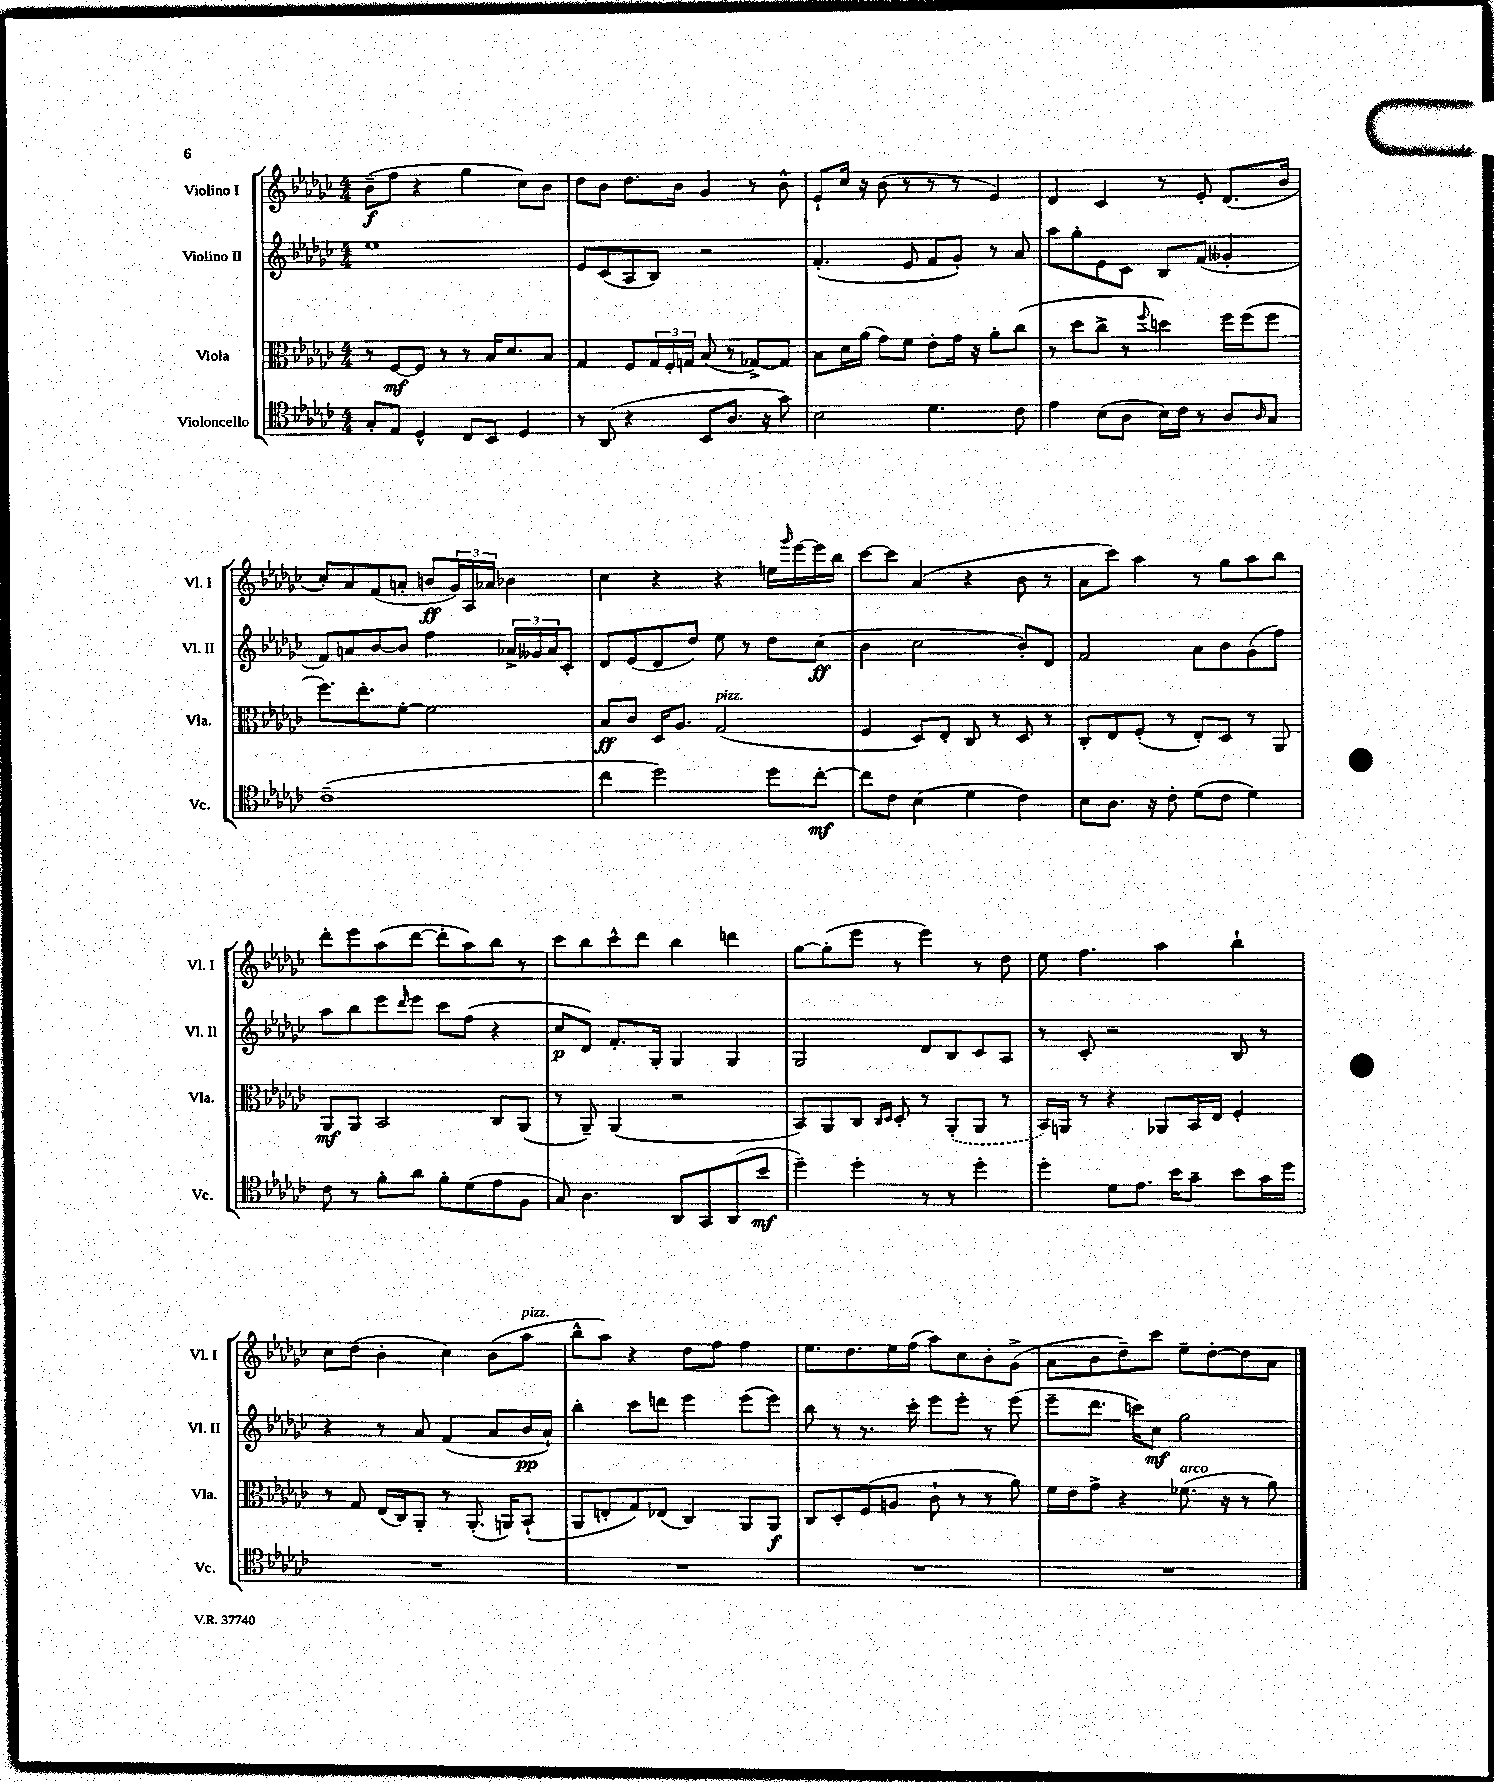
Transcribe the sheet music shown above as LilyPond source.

<<
\new StaffGroup <<
\new Staff = "s0" \with { instrumentName = "Violino I" shortInstrumentName = "Vl. I" } {
    \clef treble \key ges \major \numericTimeSignature \time 4/4
    bes'8--\f( f''8 r4 ges''4 ces''8) bes'8 |
    des''8 bes'8 des''8. bes'16 ges'4 r8 bes'8-^ |
    ees'8-! ces''16 r16 bes'8( r8 r8 r8 ees'4) |
    des'4 ces'4 r8 ees'8-. des'8.( bes'16 |
    ces''8-.) aes'8 f'8( a'8-. b'8\ff \tuplet 3/2 { ges'16) aes16 aes'16 } bes'4 |
    ces''4 r4 r4 e''16 \grace { ges'''16 } ees'''16~ ees'''16 bes''16 |
    ces'''8~ ces'''8 aes'4( r4 bes'8 r8 |
    aes'8 ces'''8) aes''4 r8 ges''8 aes''8 bes''8 |
    des'''8-. ees'''8 aes''8( des'''8~ des'''8-. aes''8) bes''8 r8 |
    ces'''8 bes''8 ces'''8-^ des'''8 bes''4 d'''4 |
    ges''8~ ges''8-.( ees'''8 r8 ees'''4) r8 des''8 |
    ees''8 f''4. aes''4 bes''4-! |
    ces''8 des''8( bes'4-. ces''4) bes'8( aes''8^\markup { \italic "pizz." } |
    bes''8-^ aes''8) r4 des''8 f''8 f''4 |
    ees''8. des''8. ees''16 f''16( aes''8) ces''8 bes'8-. ges'8->( |
    aes'8 bes'8 des''8--) ces'''8 ees''8-- des''8~-. des''8 aes'8 \bar "|." |
}
\new Staff = "s1" \with { instrumentName = "Violino II" shortInstrumentName = "Vl. II" } {
    \clef treble \key ges \major \numericTimeSignature \time 4/4
    ees''1 |
    ees'8 ces'8( aes8 bes8) r2 |
    f'4.-.( ees'8 f'8 ges'8-.) r8 aes'8 |
    aes''8 ges''8-. ees'8 ces'8 bes8 f'8( geses'4-. |
    f'8) a'8 bes'8~ bes'8 f''4 \tuplet 3/2 { aes'16-> geses'16 aes'16 } ces'8-. |
    des'8 ees'8( des'8 des''8) ees''8 r8 des''8 ces''8\ff( |
    bes'4 ces''2 bes'8-.) des'8 |
    f'2 aes'8 bes'8 ges'8( f''8) |
    aes''8 bes''8 ees'''8 \grace { des'''16 } ees'''8 ces'''8 f''8( r4 |
    ces''8\p des'8) f'8.-. ges16-. ges4 ges4 |
    ges2 des'8 bes8 ces'8 aes8 |
    r8 ces'8-. r2 bes8 r8 |
    r4 r8 aes'8 f'4( aes'8 bes'16\pp aes'16-!) |
    bes''4-. ces'''8 d'''8 ees'''4 ees'''8( ees'''8) |
    bes''8 r8 r8. ces'''16-. ees'''8 ees'''8-. r8 ees'''8( |
    ees'''8-- des'''8. c'''16) ces''8\mf ges''2 \bar "|." |
}
\new Staff = "s2" \with { instrumentName = "Viola" shortInstrumentName = "Vla." } {
    \clef alto \key ges \major \numericTimeSignature \time 4/4
    r8 f8~\mf f8 r8 r8 bes16 des'8. bes8 |
    ges4 f8 \tuplet 3/2 { ges16 f16-. g16 } bes8( r8 ges8~->) ges8 |
    bes8 des'16 aes'16( ges'8) f'8 ees'8-. ges'16 r16 aes'8-. ces''8( |
    r8 des''8 ces''8-> r8 \appoggiatura { f''8 } d''4) f''16 f''16( f''8 |
    f''8.) ees''8.-. f'8~-. f'2 |
    bes8\ff ces'8 des16 aes8. ges2^\markup { \italic "pizz." }( |
    f4 des8) ees8-. ces8 r8 des8 r8 |
    ces8-. ees8 f8-.( r8 ees8-.) des8 r8 aes,8 |
    aes,8\mf aes,8 bes,2 ces8 aes,8( |
    r8 aes,8--) aes,4( r2 |
    bes,8) aes,8 ces8 \grace { ces16 des16 } des8-. r8 \once \slurDashed aes,8-.( aes,8 r8 |
    bes,16) a,16 r8 r4 aes,8 bes,16 ees16 f4-. |
    r8 ges8 ees16( ces16) aes,8-. r8 aes,8.-.( a,16) bes,8-!( |
    aes,8 e8-. ges8) ees8( ces4) aes,8 aes,8\f |
    ces8 des8-. f8( a8 ces'8-! r8 r8 aes'8) |
    f'16 ees'16 ges'8-> r4 fes'8.^\markup { \italic "arco" }( r16 r8 aes'8) \bar "|." |
}
\new Staff = "s3" \with { instrumentName = "Violoncello" shortInstrumentName = "Vc." } {
    \clef tenor \key ges \major \numericTimeSignature \time 4/4
    ges8-. ees8 des4-^ ces8 bes,8 des4 |
    r8 aes,8( r4 bes,8 aes8. r16 ges'8) |
    bes2 des'4. ces'8 |
    ees'4 bes8( aes8 bes16) ces'16 r8 aes8 \grace { aes16 } ges8 |
    ces'1--( |
    ces''4 des''2) des''8 ces''8~-.\mf |
    ces''8 ces'8 bes4( des'4 ces'4) |
    bes8 aes8. r16 ces'8-. des'8( ces'8 des'4) |
    ces'8 r8 f'8-. aes'8 f'8-. des'8( ees'8 f8 |
    ges8) aes4. aes,8 ges,8 aes,8( bes'8\mf |
    des''4--) des''4-. r8 r8 des''4-. |
    des''4-. des'8 ees'8. bes'16 ges'8-- bes'8 ges'16 des''16 |
    R1 |
    R1 |
    R1 |
    R1 \bar "|." |
}
>>
>>
\layout { \context { \Score \remove "Bar_number_engraver" } }
